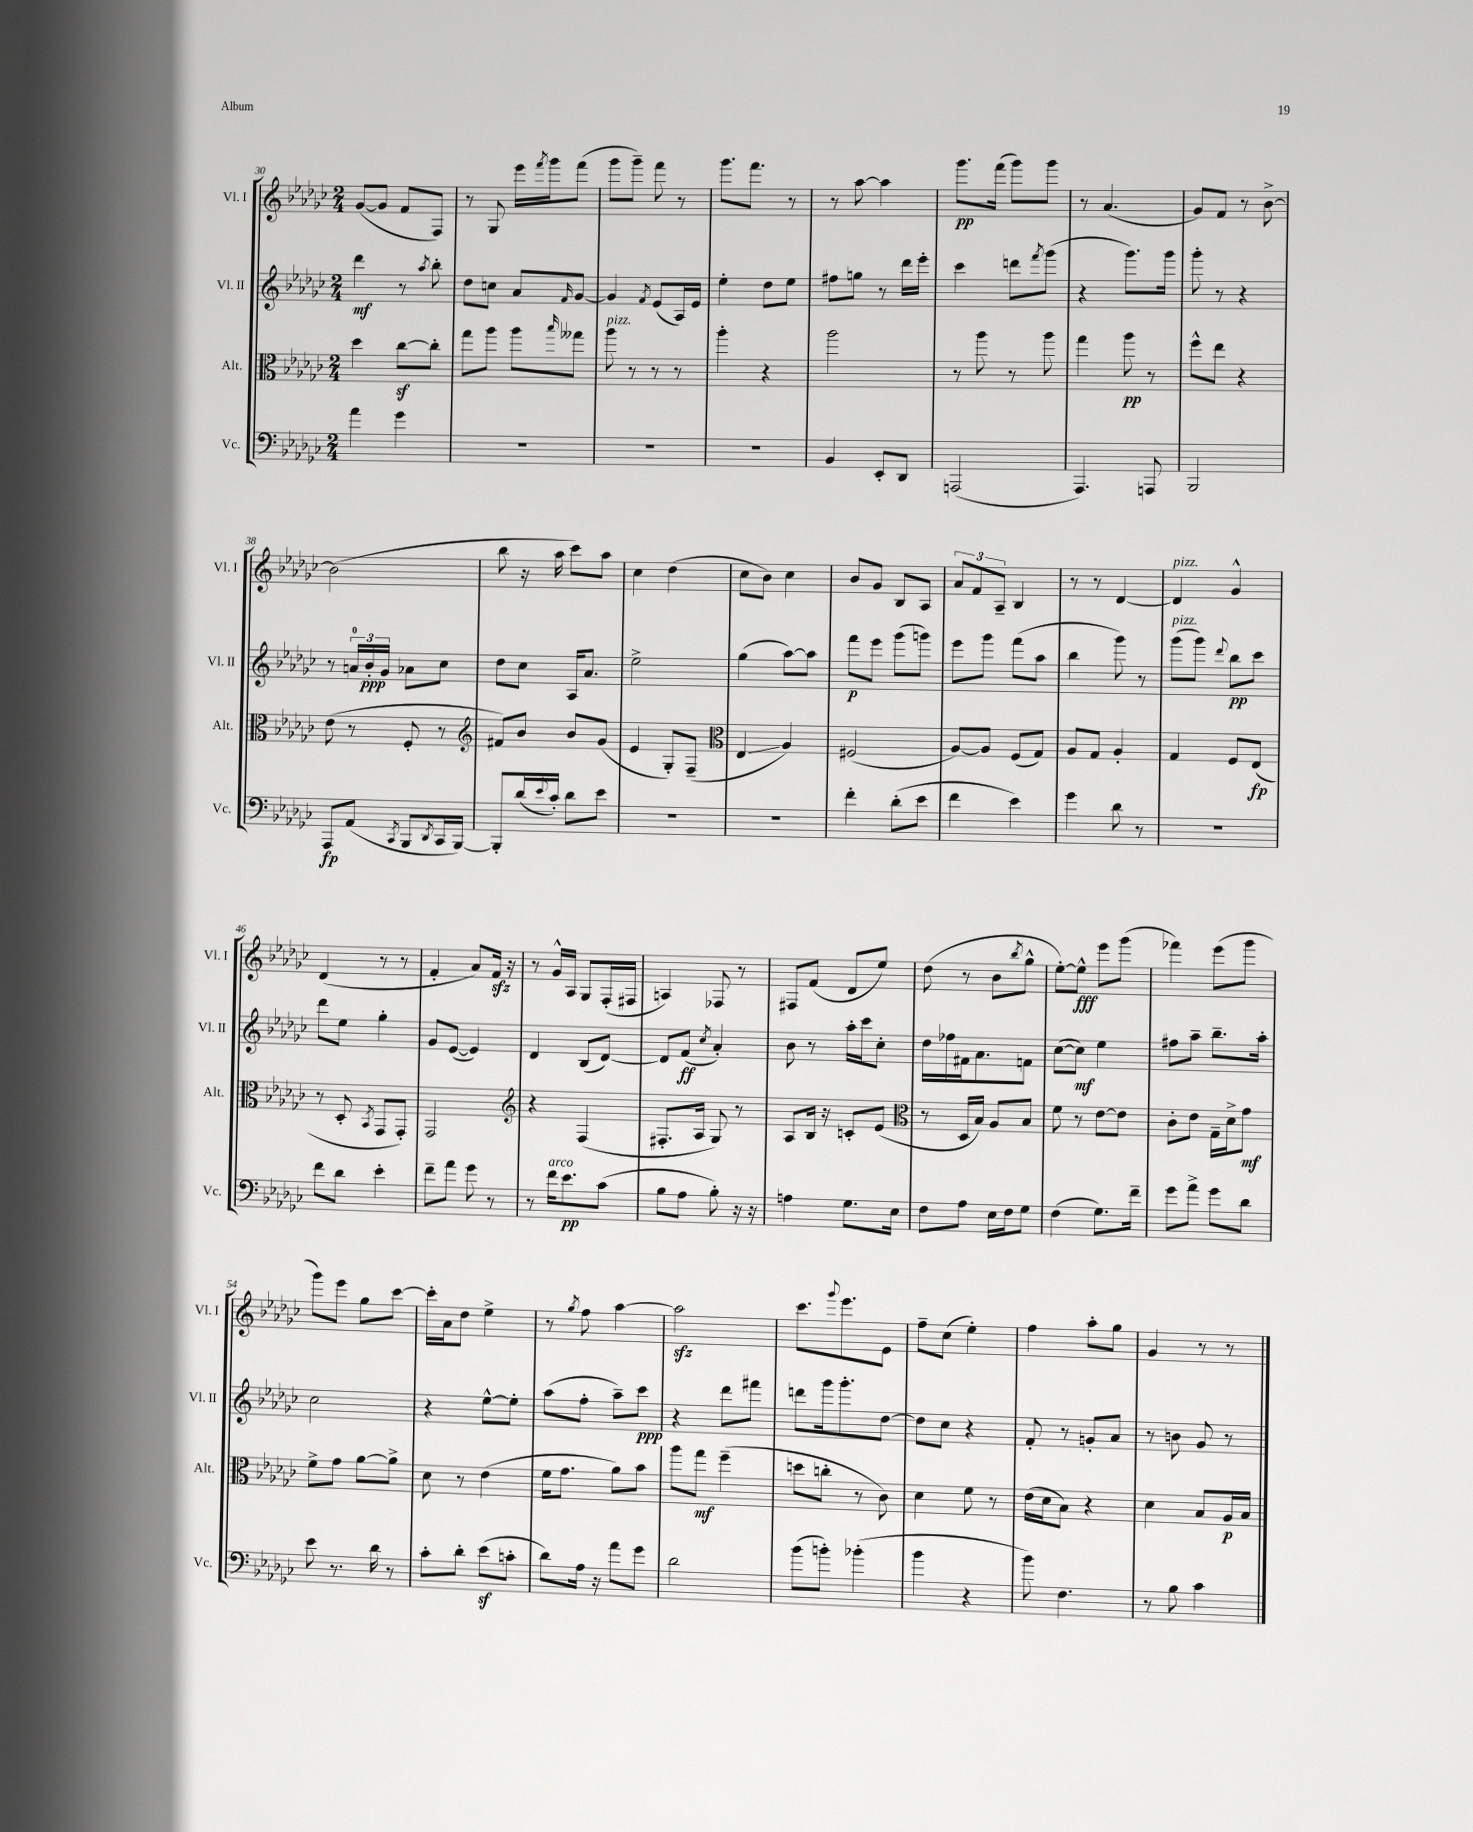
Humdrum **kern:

**kern	**kern	**kern	**kern
*staff4	*staff3	*staff2	*staff1
*clefF4	*clefC3	*clefG2	*clefG2
*k[b-e-a-d-g-c-]	*k[b-e-a-d-g-c-]	*k[b-e-a-d-g-c-]	*k[b-e-a-d-g-c-]
*M2/4	*M2/4	*M2/4	*M2/4
4a-	4dd-	4ddd-	([8g-
.	.	.	8g-]
4g-	[8cc-	8r	8f
.	.	8qaa-	.
.	8cc-']	8bb-'	8F)
=	=	=	=
2r	8gg-	8dd-	8r
.	8aa-	8cc	8G-
.	8aa-	8a-	16eee-
.	.	.	8qfff
.	.	.	16ggg-
.	16qqbb-	16qqf	.
.	8gg--	[8g-	(8fff
=	=	=	=
2r	8aa-	4g-]	8ggg-
.	8r	.	8ggg-~)
.	.	8qf	.
.	8r	(8e-	8fff
.	8r	16A-)	8r
.	.	16e-	.
=	=	=	=
2r	4aa-'	4ee-'	8.ggg-
.	.	.	8.fff
.	4r	8dd-	.
.	.	8ee-	8r
=	=	=	=
4BB-	2aa-	8ff#	8r
.	.	8gg	[8aa-
8EE-'	.	8r	4aa-]
8DD-	.	16ddd-	.
.	.	16eee-'	.
=	=	=	=
(2AAA	8r	4ccc-	8.ggg-
.	8aa-	.	.
.	.	.	(16fff
.	8r	8ddd	8ggg-)
.	.	8qfff	.
.	8aa-	(8ggg-	8ggg-
=	=	=	=
4.AAA-)	4gg-	4r	8r
.	.	.	(4.a-
.	8aa-	8.ggg-)	.
8AAA	8r	.	.
.	.	16ggg-	.
=	=	=	=
2BBB-	8ff^^	8ggg-'	8g-)
.	8ee-	8r	8f
.	4r	4r	8r
.	.	.	[8b-^
=	=	=	=
8AAA-	(8e-	8r	(2b-]
(8AA-	8r	24a	.
.	.	24b-'	.
.	.	24g-	.
8qCC-	.	.	.
8BBB-	8F'	8a-	.
8qDD-	.	.	.
16CC-	8r	8cc-	.
[16BBB-)	.	.	.
=	=	=	=
*	*clefG2	*	*
8BBB-']	8f#)	8dd-	8bb-
(16d-	8b-	8cc-	16r
8qqe-	.	.	.
16c-')	.	.	16aa-
8d-	8b-	16A-	8ccc-)
.	.	8.a-	.
8e-	(8g-	.	8aa-
=	=	=	=
2r	4e-	2ee-^	4cc-
.	8G-')	.	(4dd-
.	(8F~	.	.
=	=	=	=
*	*clefC3	*	*
2r	4E-	(4gg-	8cc-
.	.	.	8b-)
.	4A-)	[8aa-)	4cc-
.	.	8aa-]	.
=	=	=	=
4f'	(2F#	8fff	8b-
.	.	8eee-	8g-
(8d-'	.	(8ggg-	8B-
8e-	.	8ggg)	8A-
=	=	=	=
4f	[8A-)	8eee-	12a-
.	.	.	12f
.	8A-]	8ggg-	.
.	.	.	12A-~
4e-)	(8F	(8fff	4B-
.	8G-)	8aa-	.
=	=	=	=
4g-	8A-	4bb-	8r
.	8G-	.	8r
8d-	4A-'	8ggg-)	[4d-
8r	.	8r	.
=	=	=	=
2r	4G-	(8ggg-	4d-]
.	.	8ggg-)	.
.	.	8qqddd-	.
.	8F	8bb-	4g-^^
.	(8E-	8ccc-	.
=	=	=	=
8f	8r	8ddd-	(4d-
8d-	8D-'	8ee-	.
.	8qBB-	.	.
4e-'	8GG-	4gg-'	8r
.	8GG-')	.	8r
=	=	=	=
8f~	2GG-	8g-	4f'
8a-	.	([8e-	.
8g-	.	4e-])	8a-)
8r	.	.	16f
.	.	.	16r
=	=	=	=
*	*clefG2	*	*
8r	4r	4d-	8r
16f	.	.	16g-^^
8.e-	.	.	16A-
.	(4F	(8B-	8G-
(8c-	.	[8d-)	(16F'
.	.	.	16F#
=	=	=	=
8B-	8.F#'	8d-]	4A)
8A-	.	(8f	.
.	16A-	.	.
.	.	8qcc-	.
8B-')	8G-)	4a-')	8F-
16r	8r	.	8r
16r	.	.	.
=	=	=	=
4A	8A-	8b-	8F#
.	16B-	8r	(8f
.	16r	.	.
8.G-	8c'	16aa-'	8d-
.	.	16ccc-	.
.	(8e-	8cc-'	8ee-)
16E-	.	.	.
=	=	=	=
*	*clefC3	*	*
8F	8r	16dd-	(8dd-
.	.	16ff-	.
8A-	16D-	16f#	8r
.	16B-)	8.a-	.
16E-	8A-	.	8b-
16F	.	.	.
.	.	.	8qbb-
8G-	8B-	8f	8gg-^^
=	=	=	=
(4F	8f	([8cc-	[8ee-')
.	8r	8cc-])	8ee-^^]
8.G-)	[8e-	4ee-	8eee-
.	8e-]	.	(8ggg-
16f~	.	.	.
=	=	=	=
8g-	8c-'	8ff#	4fff-)
8a-^	8e-	8aa-~	.
8g-	16G-~	8.bb-~	(8eee-
.	16d-^	.	.
8d-	8g-	.	8ggg-
.	.	16aa-'	.
=	=	=	=
8e-	8f^	2cc-	8ggg-)
8.r	8g-	.	8eee-
.	[8a-	.	8gg-
16d-	.	.	.
8r	8a-^]	.	[8ccc-
=	=	=	=
8c-'	8d-	4r	16ccc-']
.	.	.	16a-
8d-'	8r	.	8dd-
(8e-	(4e-	[8ee-^^	4ee-^
8c'	.	8ee-']	.
=	=	=	=
8d-)	16f	(8aa-	8r
.	8.g-	.	.
.	.	.	8qgg-
16A-	.	8ff'	8ff
16r	.	.	.
8a-	8a-)	8aa-~)	[4aa-
8g-	8b-	8ccc-	.
=	=	=	=
2d-	8aa-	4r	2aa-]
.	8gg-	.	.
.	(4ff~	8ddd-	.
.	.	8fff#	.
=	=	=	=
(8b-	8dd	8ddd	8.ccc-
8b')	8cc'	16ggg-	.
.	.	.	8qqggg-
.	.	8.ggg-'	8.eee-
(4b-'	8r	.	.
.	8c-)	[8dd-	8e-
=	=	=	=
4b-	4d-	8dd-]	8ff~
.	.	8cc-	(8cc-
4r	8f	4r	4ee-')
.	8r	.	.
=	=	=	=
8b-)	(16e-	8f'	4ff
.	16d-	.	.
4.F	8B-)	8r	.
.	4r	8g'	8aa-'
.	.	8a-	8gg-
=	=	=	=
8r	4d-	8r	4g-
8B-	.	8b	.
4c-	8B-	8g-	8r
.	16A-	8r	8r
.	16B-	.	.
==	==	==	==
*-	*-	*-	*-
